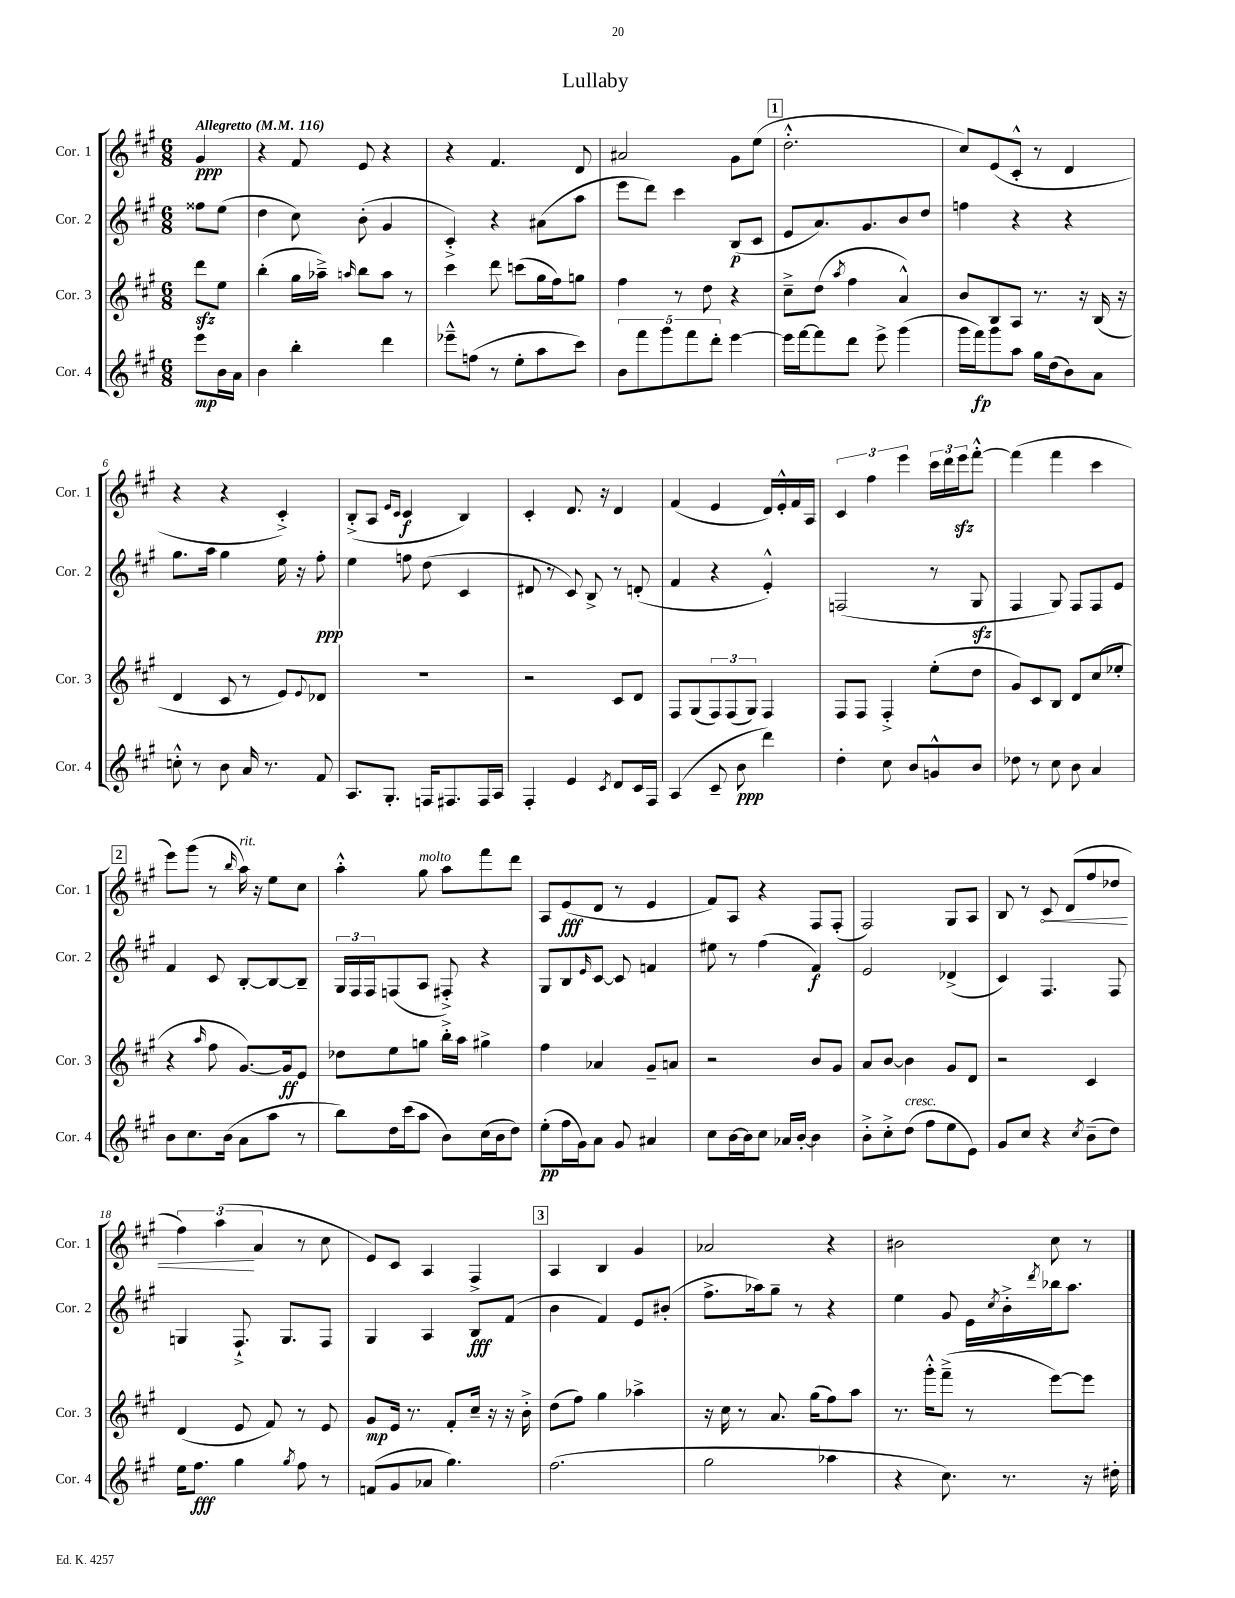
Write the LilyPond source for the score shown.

\header { title = "Lullaby" }
<<
\new StaffGroup <<
\new Staff = "s0" \with { instrumentName = "Cor. 1" shortInstrumentName = "Cor. 1" } {
    \clef treble \key a \major \numericTimeSignature \time 6/8 \partial 4 \tempo "Allegretto" 4 = 116
    gis'4\ppp |
    r4 fis'8 e'8 r4 |
    r4 fis'4. d'8 |
    ais'2 gis'8 e''8( |
    \mark \markup { \box "1" } d''2.-.-^ |
    cis''8) e'8( cis'8-.-^ r8 d'4 |
    r4 r4 cis'4-.->) |
    b8-.->( a8 \grace { e'16 cis'16 } cis'4\f b4) |
    cis'4-. d'8. r16 d'4 |
    fis'4( e'4 d'16) e'16-.-^ fis'16 a16 |
    \tuplet 3/2 { cis'4 fis''4 e'''4 } \tuplet 3/2 { cis'''16 d'''16 e'''16\sfz } fis'''8~-.-^ |
    fis'''4( fis'''4 cis'''4 |
    \mark \markup { \box "2" } e'''8) gis'''8( r8 \grace { b''16 } a''16^\markup { \italic "rit." }) r16 e''8 cis''8 |
    a''4-.-^ gis''8^\markup { \italic "molto" } a''8 fis'''8 d'''8 |
    a8 e'8\fff( d'8 r8 e'4 |
    fis'8) a8 r4 fis8 fis8-.( |
    fis2) gis8 a8 |
    b8 r8 \once \override Hairpin.circled-tip = ##t cis'8\< d'8( fis''8 des''8 |
    \tuplet 3/2 { fis''4) a''4\!( a'4 } r8 cis''8 |
    e'8) cis'8 a4 fis4-> |
    \mark \markup { \box "3" } a4 b4 gis'4 |
    aes'2 r4 |
    bis'2 cis''8 r8 \bar "|." |
}
\new Staff = "s1" \with { instrumentName = "Cor. 2" shortInstrumentName = "Cor. 2" } {
    \clef treble \key a \major \numericTimeSignature \time 6/8 \partial 4
    fisis''8 e''8( |
    d''4 cis''8) b'8-.( gis'4 |
    cis'4-.->) r4 ais'8( a''8 |
    e'''8 d'''8) cis'''4 b8\p( cis'8 |
    \mark \markup { \box "1" } e'8 a'8.) gis'8. b'8 d''8 |
    f''4 r4 r4 |
    gis''8. a''16 gis''4 e''16 r16 fis''8-.\ppp |
    e''4 f''8 d''8( cis'4 |
    dis'8 r8 cis'8) b8-> r8 d'8-.( |
    fis'4 r4 e'4-.-^) |
    f2( r8 gis8\sfz |
    fis4 gis8) fis8 fis8 e'8 |
    \mark \markup { \box "2" } fis'4 cis'8 b8~-. b8~ b8-- |
    \tuplet 3/2 { gis16 fis16 fis16 } f8( a8 fis8-.->) r4 |
    gis8 b8 \grace { e'16 } cis'8~ cis'8 f'4 |
    eis''8 r8 fis''4( fis'4\f) |
    e'2 des'4->( |
    cis'4) fis4. fis8 |
    g4 fis8.-!-> g8. fis8 |
    gis4 a4 b8\fff fis'8( |
    \mark \markup { \box "3" } b'4 fis'4) e'8 bis'8-.( |
    fis''8.-> aes''16) gis''8-- r8 r4 |
    e''4 gis'8 e'16 \acciaccatura { cis''8 } b'16-.-> \acciaccatura { d'''8 } bes''16 a''8. \bar "|." |
}
\new Staff = "s2" \with { instrumentName = "Cor. 3" shortInstrumentName = "Cor. 3" } {
    \clef treble \key a \major \numericTimeSignature \time 6/8 \partial 4
    d'''8\sfz e''8 |
    b''4-.( gis''16 aes''16--->) \grace { a''16 } b''8 a''8 r8 |
    cis'''4 d'''8 c'''8( gis''16 fis''16) g''8 |
    fis''4 r8 d''8 r4 |
    \mark \markup { \box "1" } cis''8---> d''8( \acciaccatura { a''8 } fis''4 a'4-^) |
    b'8 b8 a8 r8. r16 b16( r16 |
    d'4 cis'8 r8 e'8) \appoggiatura { e'8 } des'8 |
    R2. |
    r2 cis'8 d'8 |
    fis8 gis8( \tuplet 3/2 { fis8) fis8( gis8) } fis4 |
    fis8 fis8 fis4-.-> e''8-.( d''8 |
    gis'8) cis'8 b8 d'8 cis''8( ees''8-. |
    \mark \markup { \box "2" } r4 \grace { a''16 } fis''8 gis'8.~) gis'16\ff e'8 |
    des''8 e''8 g''8 b''16-.-> a''16 gis''4-> |
    fis''4 aes'4 gis'8-- a'8 |
    r2 b'8 gis'8 |
    a'8 b'8~ b'4 gis'8 d'8 |
    r2 cis'4 |
    d'4( e'8 fis'8) r8 e'8 |
    gis'8\mp e'16 r8. fis'8-. cis''16-- r16 r16 b'16-.-> |
    \mark \markup { \box "3" } d''8( fis''8) gis''4 aes''4-> |
    r16 cis''16 r8 a'8. gis''16( fis''8) a''8 |
    r8. gis'''16-.-^ fis'''8--->( r8 e'''8~) e'''8 \bar "|." |
}
\new Staff = "s3" \with { instrumentName = "Cor. 4" shortInstrumentName = "Cor. 4" } {
    \clef treble \key a \major \numericTimeSignature \time 6/8 \partial 4
    e'''8\mp b'16 a'16 |
    b'4 b''4-. d'''4 |
    ees'''8---^ f''8( r8 e''8-. a''8 cis'''8) |
    \tuplet 5/4 { b'8 fis'''8 gis'''8 fis'''8 d'''8-. } e'''4~ |
    \mark \markup { \box "1" } e'''16 fis'''16~ fis'''8 d'''8 e'''8-> gis'''4( |
    gis'''16 fis'''16\fp) gis'''8 a''8 gis''16 d''16( b'8) a'8 |
    c''8-.-^ r8 b'8 a'16 r8. fis'8 |
    a8. gis8.-. f16 fis8. fis16 a16 |
    fis4-. e'4 \acciaccatura { cis'8 } d'8 cis'16 fis16 |
    a4( cis'8-- b'8\ppp d'''4) |
    d''4-. cis''8 b'8 g'8-^ b'8 |
    des''8 r8 cis''8 b'8 a'4 |
    \mark \markup { \box "2" } b'8 cis''8. b'16( a'8 a''8 r8 |
    b''8) d''16 cis'''16( a''8 b'8) cis''16( b'16 d''8) |
    e''8-.\pp( fis''16 gis'16) a'8 gis'8 ais'4 |
    cis''8 b'16~ b'16 cis''8 aes'16 b'16~-. b'4 |
    b'8-.-> cis''8-.-> d''8^\markup { \italic "cresc." }( fis''8 e''8 e'8) |
    gis'8 cis''8 r4 \acciaccatura { cis''8 } b'8--( d''8) |
    e''16 fis''8.\fff gis''4 \acciaccatura { gis''8 } fis''8 r8 |
    f'8( gis'8 aes'8 gis''4.) |
    \mark \markup { \box "3" } fis''2.( |
    gis''2 aes''4 |
    r4 cis''8.) r8. r16 dis''16-. \bar "|." |
}
>>
>>
